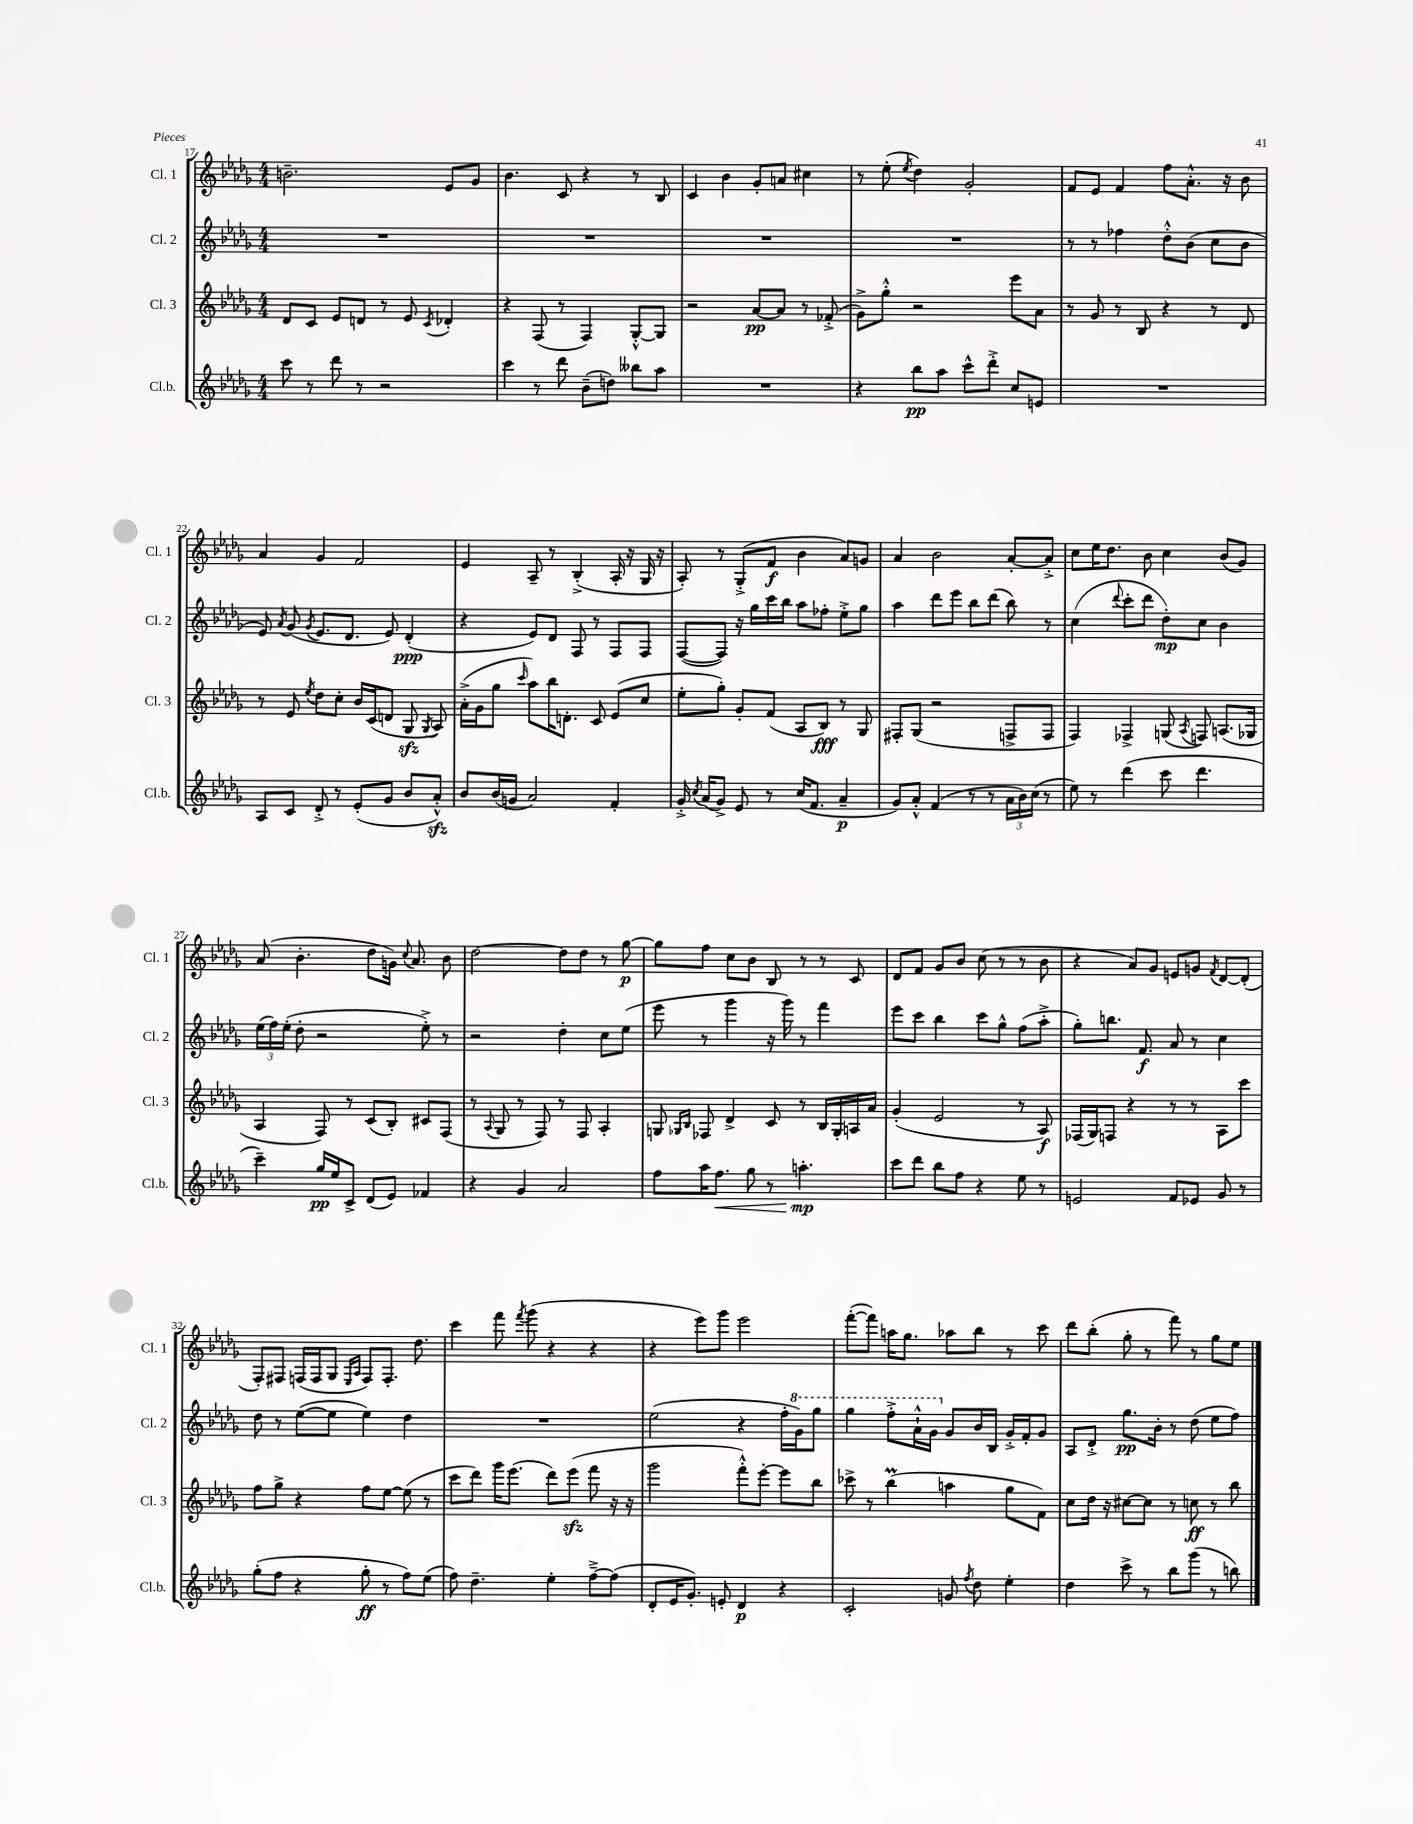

**kern	**dynam	**kern	**dynam	**kern	**dynam	**kern	**dynam
*part4	*part4	*part3	*part3	*part2	*part2	*part1	*part1
*staff4	*staff4	*staff3	*staff3	*staff2	*staff2	*staff1	*staff1
*I"Cl.b.	*	*I"Cl. 3	*	*I"Cl. 2	*	*I"Cl. 1	*
*I'Cl.b.	*	*I'Cl. 3	*	*I'Cl. 2	*	*I'Cl. 1	*
*clefG2	*	*clefG2	*	*clefG2	*	*clefG2	*
*k[b-e-a-d-g-]	*	*k[b-e-a-d-g-]	*	*k[b-e-a-d-g-]	*	*k[b-e-a-d-g-]	*
*M4/4	*	*M4/4	*	*M4/4	*	*M4/4	*
=17	=17	=17	=17	=17	=17	=17	=17
8ccc\	.	8d-/L	.	1r	.	2.bn~\	.
8r	.	8c/J	.	.	.	.	.
8ddd-\	.	8e-/L	.	.	.	.	.
8r	.	8dn/J	.	.	.	.	.
2r	.	8r	.	.	.	.	.
.	.	8e-/	.	.	.	.	.
.	.	8qc/	.	.	.	.	.
.	.	4d-X'/	.	.	.	8e-/L	.
.	.	.	.	.	.	8g-/J	.
=18	=18	=18	=18	=18	=18	=18	=18
4ccc\	.	4r	.	1r	.	4.b-\	.
8r	.	(8F/	.	.	.	.	.
8ddd-\	.	8r	.	.	.	8c/	.
(8b-~\L	.	4F/)	.	.	.	4r	.
8ddn\J)	.	.	.	.	.	.	.
8bb--X\L	.	[8G-'^^/L	.	.	.	8r	.
8aa-\J	.	8G-/J]	.	.	.	8B-/	.
=19	=19	=19	=19	=19	=19	=19	=19
1r	.	2r	.	1r	.	4c/	.
.	.	.	.	.	.	4b-\	.
.	.	[8a-/L	pp	.	.	8g-'/L	.
.	.	8a-/J]	.	.	.	8an/J	.
.	.	8r	.	.	.	4cc#X\	.
.	.	(8f-X'^/	.	.	.	.	.
=20	=20	=20	=20	=20	=20	=20	=20
4r	.	8g-^\L)	.	1r	.	8r	.
.	.	8gg-'^^\J	.	.	.	(8ee-'\	.
.	.	.	.	.	.	8qee-/	.
8bb-\L	pp	2r	.	.	.	4dd-\)	.
8aa-\J	.	.	.	.	.	.	.
8ccc^^\L	.	.	.	.	.	2g-'/	.
8ddd-'^\J	.	.	.	.	.	.	.
8cc/L	.	8eee-\L	.	.	.	.	.
8en/J	.	8a-\J	.	.	.	.	.
=21	=21	=21	=21	=21	=21	=21	=21
1r	.	8r	.	8r	.	8f/L	.
.	.	8g-/	.	8r	.	8e-/J	.
.	.	8r	.	4ff-X\	.	4f/	.
.	.	8B-/	.	.	.	.	.
.	.	4r	.	8dd-'^^\L	.	8ff\L	.
.	.	.	.	(8b-\J	.	8.a-'^^\J	.
.	.	8r	.	8cc\L	.	.	.
.	.	.	.	.	.	16r	.
.	.	8d-/	.	8b-\J	.	8b-\	.
!!LO:LB:g=z
=22	=22	=22	=22	=22	=22	=22	=22
8A-/L	.	8r	.	8e-/)	.	4a-/	.
.	.	.	.	8qa-/	.	.	.
8c/J	.	8e-/	.	(8g-/	.	.	.
.	.	8qee-/	.	8qg-/	.	.	.
8d-'^/	.	8dd-\L	.	8.e-/L	.	4g-/	.
8r	.	8cc'\J	.	.	.	.	.
.	.	.	.	8.d-/J	.	.	.
(8e-'/L	.	16b-/LL	.	.	.	2f/	.
.	.	(16c/J	.	.	.	.	.
8g-/J	.	8dn/J	.	8e-/)	.	.	.
8b-/L	.	8G-zz/	.	(4d-'/	ppp	.	.
.	.	8qG-/	.	.	.	.	.
8a-zz'^^/J)	.	8A-/)	.	.	.	.	.
=23	=23	=23	=23	=23	=23	=23	=23
8b-/L	.	(16a-'^\LL	.	4r	.	4e-/	.
.	.	16g-\J	.	.	.	.	.
(16b-/L	.	8gg-\J	.	.	.	.	.
16gn/JJ	.	.	.	.	.	.	.
.	.	16qqccc/	.	.	.	.	.
2a-/)	.	8aa-\L)	.	8e-/L)	.	8A-~/	.
.	.	16bb-\K	.	8d-/J	.	8r	.
.	.	8.dn'\J	.	.	.	.	.
.	.	.	.	8F/	.	(4B-'^/	.
.	.	8c/	.	8r	.	.	.
4f'/	.	(8e-/L	.	8F/L	.	16A-'/	.
.	.	.	.	.	.	16r	.
.	.	8cc/J	.	8F/J	.	16G-/	.
.	.	.	.	.	.	16r	.
=24	=24	=24	=24	=24	=24	=24	=24
16g-'^/	.	8ee-'\L	.	([8F/L	.	8A-'/)	.
8qcc/	.	.	.	.	.	.	.
(16a-/KL	.	.	.	.	.	.	.
8g-^/J)	.	8gg-'\J)	.	8F/J])	.	8r	.
8e-/	.	8g-'/L	.	16r	.	(8G-'^/L	.
.	.	.	.	16gg-\LL	.	.	.
8r	.	(8f/J	.	16ccc\	.	8f/J	f
.	.	.	.	16bb-\JJ	.	.	.
(16cc/KL	.	8A-/L	.	8aa-\L	.	4b-\	.
8.f/J	.	.	.	.	.	.	.
.	.	8B-/J)	fff	8ff-X'\J	.	.	.
4a-~/	p	8r	.	8ee-'^\L	.	8a-/L)	.
.	.	8G-/	.	8gg-\J	.	8gn/J	.
=25	=25	=25	=25	=25	=25	=25	=25
8g-/L)	.	8F#X'/L	.	4aa-\	.	4a-/	.
8a-'^^/J	.	(8G-/J	.	.	.	.	.
(4f/	.	2r	.	8ddd-\L	.	2b-\	.
.	.	.	.	8eee-\J	.	.	.
8r	.	.	.	8bb-\L	.	.	.
8r	.	.	.	(8ddd-\J	.	.	.
24a-\LL	.	8Fn^/L	.	8bb-\)	.	[8a-'/L	.
24b-\)	.	.	.	.	.	.	.
(24cc\JJ	.	.	.	.	.	.	.
8r	.	8F/J	.	8r	.	8a-'^/J]	.
=26	=26	=26	=26	=26	=26	=26	=26
8ee-\)	.	4F/)	.	(4cc\	.	8cc\L	.
8r	.	.	.	.	.	16ee-\K	.
.	.	.	.	.	.	8.dd-\J	.
.	.	.	.	8qqddd-/	.	.	.
(4ddd-\	.	4F-X^/	.	8ccc'\L	.	.	.
.	.	.	.	8ddd-\J	.	8b-\	.
8ccc\	.	(8Gn/	.	8dd-'\L)	mp	4cc\	.
.	.	8qA-/	.	.	.	.	.
4.ddd-\	.	8Fn/)	.	8cc\J	.	.	.
.	.	(8.An/L	.	4b-\	.	(8b-/L	.
.	.	.	.	.	.	8g-/J)	.
.	.	16G-X/Jk	.	.	.	.	.
!!LO:LB:g=z
=27	=27	=27	=27	=27	=27	=27	=27
4ccc~\)	.	4A-/	.	(24ee-\LL	.	(8a-/	.
.	.	.	.	24ff\)	.	.	.
.	.	.	.	(24ee-'\JJ	.	.	.
.	.	.	.	8dd-'\	.	4.b-'\	.
16gg-/LL	pp	8F/)	.	2r	.	.	.
16ee-/J	.	.	.	.	.	.	.
8c^/J	.	8r	.	.	.	.	.
(8d-/L	.	(8c/L	.	.	.	8dd-\L	.
8e-/J)	.	8B-'/J)	.	.	.	16gn\Jk)	.
.	.	.	.	.	.	8qqcc/	.
.	.	.	.	.	.	8.a-/	.
4f-X/	.	8c#X/L	.	8ee-'^\)	.	.	.
.	.	(8F/J	.	8r	.	8b-\	.
=28	=28	=28	=28	=28	=28	=28	=28
4r	.	8r	.	2r	.	[2dd-\	.
.	.	8qqA-/	.	.	.	.	.
.	.	8G-/	.	.	.	.	.
4g-/	.	8r	.	.	.	.	.
.	.	8F/)	.	.	.	.	.
2a-/	.	8r	.	4dd-'\	.	8dd-\L]	.
.	.	8F/	.	.	.	8dd-\J	.
.	.	4A-'/	.	8cc\L	.	8r	.
.	.	.	.	(8ee-\J	.	[8gg-\	p
=29	=29	=29	=29	=29	=29	=29	=29
8ff\L	.	8Gn/	.	8eee-\	.	8gg-\L]	.
.	.	16qqG-X/LL	.	.	.	.	.
.	.	16qqB-/JJ	.	.	.	.	.
16aa-\K	.	8F-X/	.	8r	.	8ff\J	.
!	!LO:HP:b	!	!	!	!	!	!
8.ff\J	<	.	.	.	.	.	.
.	.	4d-^/	.	4ggg-\	.	8cc\L	.
8gg-\	.	.	.	.	.	8b-\J	.
8r	.	8c/	.	16r	.	8B-/	.
.	.	.	.	16ggg-\)	.	.	.
4.aan'\	mp	8r	.	8r	.	8r	.
.	.	16B-/LL	.	4fff\	.	8r	.
.	.	16G-'/	.	.	.	.	.
.	.	16An/	.	.	.	8c/	.
.	.	16a-/JJ	.	.	.	.	.
.	[	.	.	.	.	.	.
=30	=30	=30	=30	=30	=30	=30	=30
8ccc\L	.	(4g-'/	.	8eee-\L	.	8d-/L	.
8ddd-\J	.	.	.	8ccc\J	.	8f/J	.
8bb-\L	.	2e-/	.	4bb-\	.	8g-/L	.
8ff\J	.	.	.	.	.	8b-/J	.
4r	.	.	.	8ccc\L	.	(8cc\	.
.	.	.	.	8gg-^^\J	.	8r	.
8ee-\	.	8r	.	(8ff\L	.	8r	.
8r	.	8A-/)	f	8aa-'^\J	.	8b-\	.
=31	=31	=31	=31	=31	=31	=31	=31
2en/	.	(16F-X/LL	.	8gg-'\L)	.	4r	.
.	.	16G-/J)	.	.	.	.	.
.	.	8Fn/J	.	8.bbn\J	.	.	.
.	.	4r	.	.	.	8a-/L)	.
.	.	.	.	8.f/	f	.	.
.	.	.	.	.	.	8g-/J	.
8f/L	.	8r	.	8a-/	.	8en/L	.
8e-X/J	.	8r	.	8r	.	8gn/J	.
.	.	.	.	.	.	8qf/	.
8g-/	.	8A-\L	.	4cc\	.	[8d-/L	.
8r	.	8ccc\J	.	.	.	(8d-'/J]	.
!!LO:LB:g=z
=32	=32	=32	=32	=32	=32	=32	=32
(8gg-'\L	.	8ff\L	.	8dd-\	.	8F'/L)	.
8ff\J	.	8gg-^\J	.	8r	.	8F#X/J	.
4r	.	4r	.	([8ee-\L	.	(16Fn/LL	.
.	.	.	.	.	.	16F/J	.
.	.	.	.	8ee-\J]	.	8G-/J	.
.	.	.	.	.	.	16qqE-/LL	.
.	.	.	.	.	.	16qqA-/JJ	.
8gg-'\	ff	8ff\L	.	4ee-\)	.	8F/L)	.
8r	.	[8ee-\J	.	.	.	8.F'/J	.
8ff\L)	.	(8ee-\]	.	4dd-\	.	.	.
.	.	.	.	.	.	8.dd-\	.
(8ee-\J	.	8r	.	.	.	.	.
=33	=33	=33	=33	=33	=33	=33	=33
8ff\)	.	8ccc\L	.	1r	.	4ccc\	.
4.dd-~\	.	8ddd-\J)	.	.	.	.	.
.	.	16ggg-\KL	.	.	.	8fff\	.
.	.	(8.eee-\J	.	.	.	.	.
.	.	.	.	.	.	8qfff/	.
.	.	.	.	.	.	(8ggg-\	.
4ee-'\	.	8ddd-\L)	.	.	.	4r	.
.	.	(8eee-zz\J	.	.	.	.	.
[8ff~^\L	.	8fff\	.	.	.	4r	.
(8ff\J]	.	16r	.	.	.	.	.
.	.	16r	.	.	.	.	.
=34	=34	=34	=34	=34	=34	=34	=34
8d-'/L	.	2ggg-\	.	(2ee-\	.	4r	.
16e-/K	.	.	.	.	.	.	.
8.g-'/J)	.	.	.	.	.	.	.
.	.	.	.	.	.	8eee-\L)	.
8en'/	.	.	.	.	.	8ggg-\J	.
4d-/	p	8fff'^^\L)	.	4r	.	2eee-\	.
.	.	[8eee-'\J	.	.	.	.	.
4r	.	8eee-\L]	.	16ff'\LL	.	.	.
*	*	*	*	*8va	*	*	*
.	.	.	.	16gg-\J)	.	.	.
.	.	8bb-\J	.	8ggg-\J	.	.	.
=35	=35	=35	=35	=35	=35	=35	=35
2c'/	.	8ccc-X^\	.	4ggg-\	.	([8fff'\L	.
.	.	8r	.	.	.	8fff\J])	.
.	.	(4bb-M\	.	8fff'^\L	.	16aan\KL	.
.	.	.	.	.	.	8.gg-\J	.
.	.	.	.	16aa-`^^\L	.	.	.
.	.	.	.	16gg-\JJ	.	.	.
*	*	*	*	*X8va	*	*	*
8gn/	.	4aan\	.	8g-/L	.	8aa-X\L	.
8qff/	.	.	.	.	.	.	.
8dd-\	.	.	.	16b-/L	.	8bb-\J	.
.	.	.	.	16B-/JJ	.	.	.
4ee-'\	.	8gg-\L	.	16g-'^/LL	.	8r	.
.	.	.	.	16f'/J	.	.	.
.	.	8f\J)	.	8g-/J	.	8ccc\	.
=36	=36	=36	=36	=36	=36	=36	=36
4dd-\	.	8cc\L	.	8A-/L	.	8ddd-\L	.
.	.	16dd-\Jk	.	8d-'^/J	.	(8bb-'\J	.
.	.	16r	.	.	.	.	.
8ccc^\	.	[8cc#X\L	.	8.gg-\L	pp	8gg-'\	.
8r	.	8cc#\J]	.	.	.	8r	.
.	.	.	.	16b-'\Jk	.	.	.
8bb-\L	.	8r	.	8r	.	8fff\)	.
(8ggg-\J	.	8ccn\	ff	(8dd-\	.	8r	.
8r	.	8r	.	8ee-\L	.	8gg-\L	.
8bbn\)	.	8bb-\	.	8ff\J)	.	8ee-\J	.
==	==	==	==	==	==	==	==
*-	*-	*-	*-	*-	*-	*-	*-
